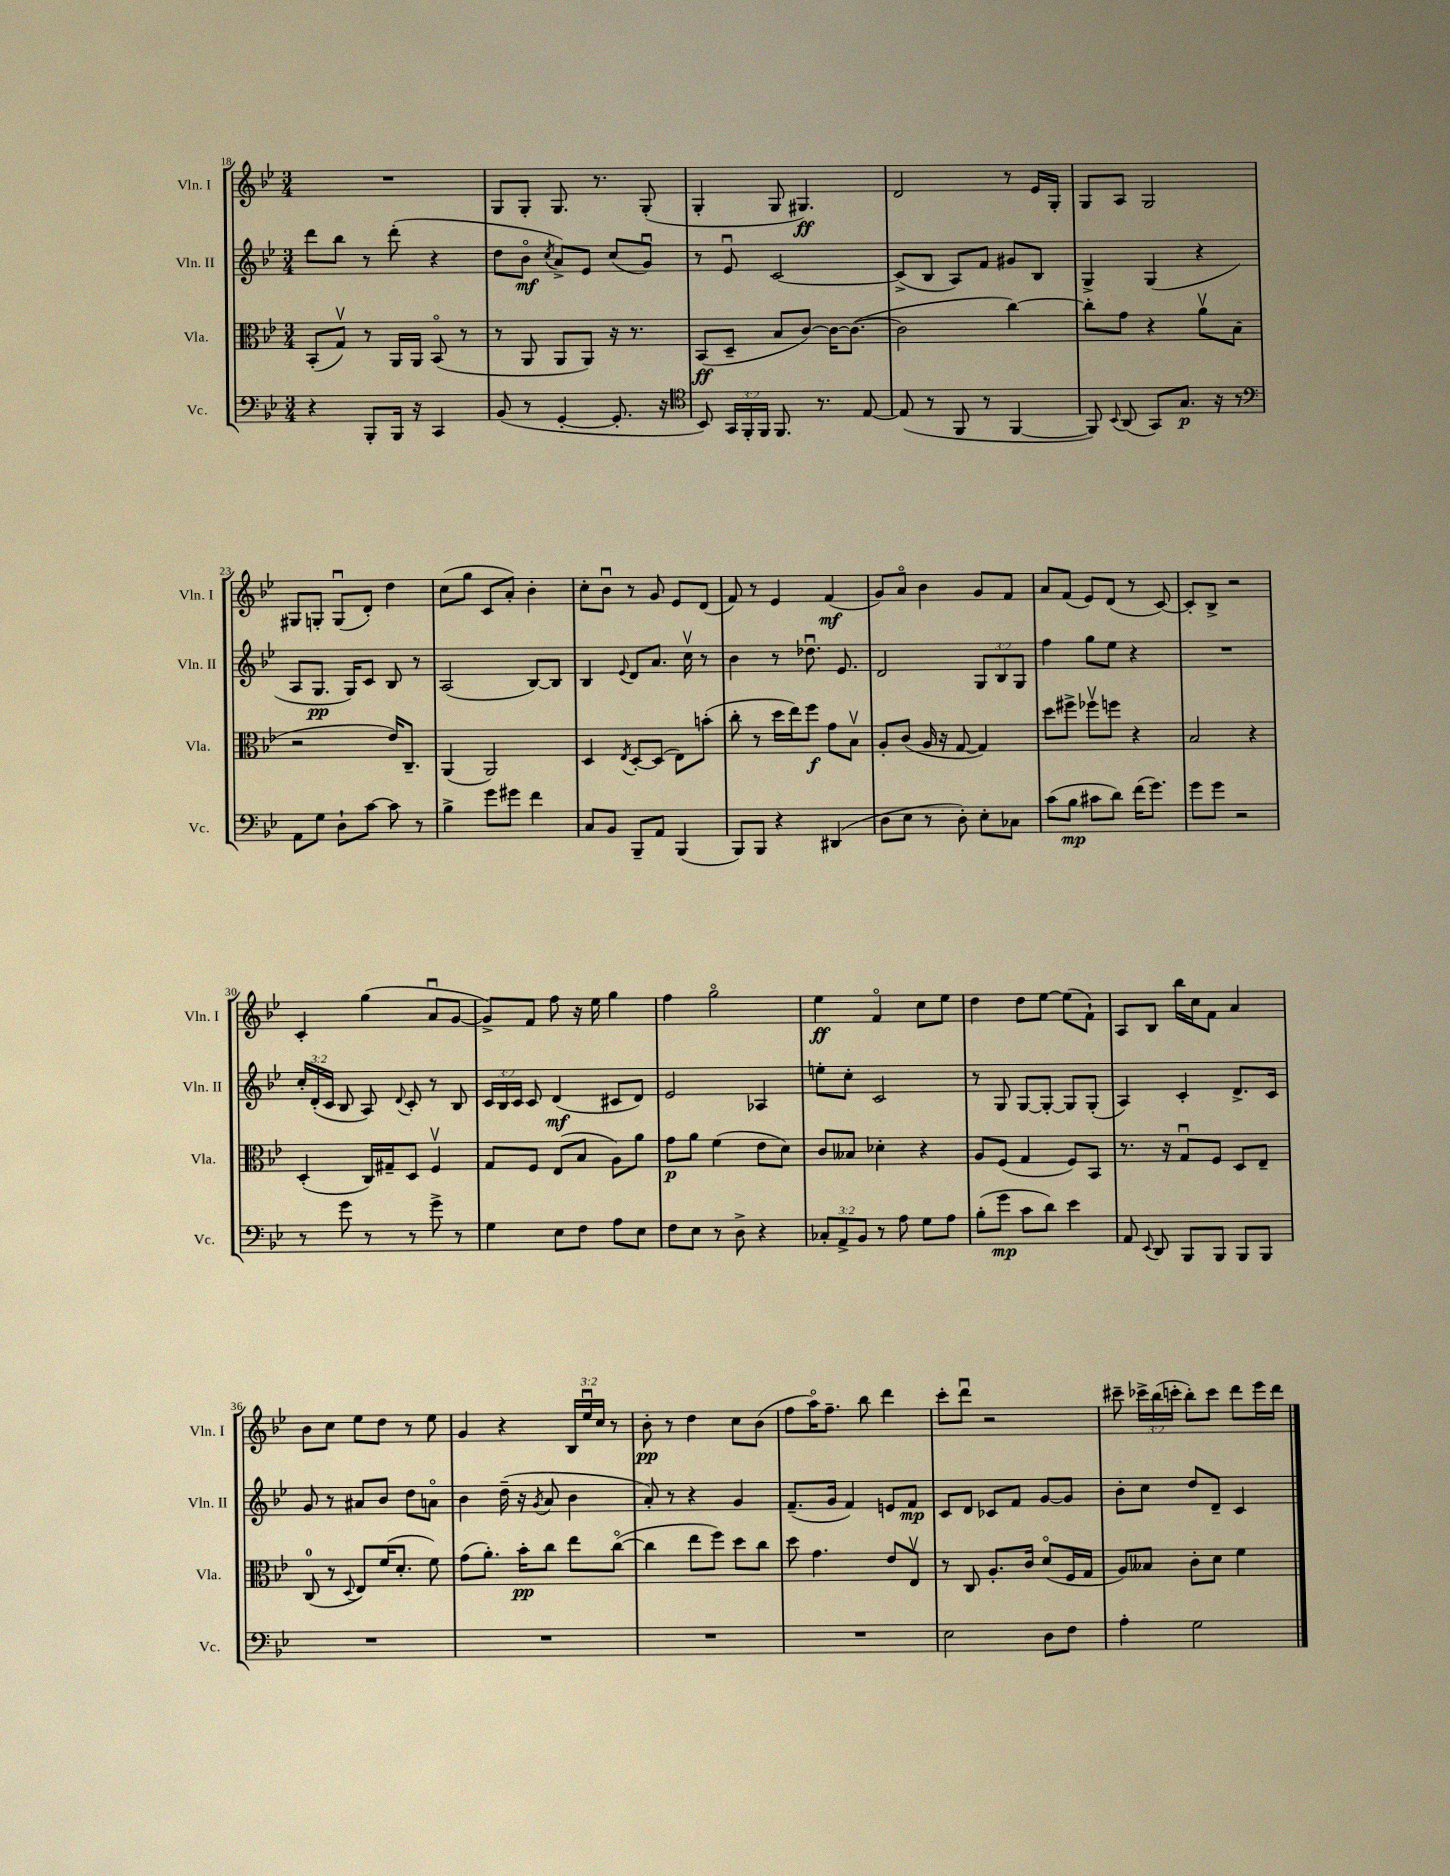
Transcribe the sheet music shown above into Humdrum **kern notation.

**kern	**kern	**kern	**kern
*staff4	*staff3	*staff2	*staff1
*clefF4	*clefC3	*clefG2	*clefG2
*k[b-e-]	*k[b-e-]	*k[b-e-]	*k[b-e-]
*M3/4	*M3/4	*M3/4	*M3/4
4r	(8BB-'	8ddd	2.r
.	8Gv)	8bb-	.
8BBB-'	8r	8r	.
16BBB-	16AA	(8ddd'	.
16r	16AA	.	.
4CC	(8BB-o	4r	.
.	8r	.	.
=	=	=	=
(8BB-	8r	8dd	8G
8r	8AA	8b-o	8G'
.	.	8qcc	.
[4GG'	8AA	8a^)	8.G
.	8AA)	8e-	.
.	.	.	8.r
8.GG']	16r	(8cc	.
.	8.r	.	.
.	.	8gu)	(8G'
16r	.	.	.
=	=	=	=
*clefC4	*	*	*
8BB-)	(8BB-	8r	4G'
24GG	8D~	8e-u	.
24FF'	.	.	.
24FF	.	.	.
8.FF	8B-	[2c	8G
.	[8c)	.	4.G#)
8.r	.	.	.
.	16c_	.	.
.	(8.c_	.	.
[8E-	.	.	.
=	=	=	=
(8E-]	2c]	(8c^]	2d
8r	.	8B-	.
8FF	.	8A)	.
8r	.	8f	.
[4FF	[4cc)	8g#	8r
.	.	8B-	16e-
.	.	.	16G'
=	=	=	=
8FF])	8cc']	4G^	8G
8qqBB-	.	.	.
(8AA	8g	.	8A
8GG)	4r	(4G	2G
8.G	.	.	.
.	8av	4r	.
16r	.	.	.
8r	(8B-	.	.
=	=	=	=
*clefF4	*	*	*
8AA	2r	8A	8G#
8G	.	8.G	8G'
8D`	.	.	(8Gu
.	.	16G)	.
[8c	.	8c	8d')
8c]	16e-)	8B-	4dd
.	8.C~	.	.
8r	.	8r	.
=	=	=	=
4B-^	(4AA	(2A	(8cc
.	.	.	8gg
8g	2AA)	.	8c
8g#	.	.	8a')
4f	.	[8B-)	4b-'
.	.	8B-]	.
=	=	=	=
8C	4D	4B-	8cc'
8BB-	.	.	8b-u
.	8qE-	8qqe-	.
8BBB-~	[8D'	8d	8r
8AA	(8D]	8.a	8g
(4BBB-	8E-)	.	8e-
.	.	16ccv	.
.	(8b'	8r	(8d
=	=	=	=
8BBB-)	8cc'	4b-	8f)
8BBB-	8r	.	8r
4r	16dd	8r	4e-
.	16ee-)	.	.
.	8ff	8.dd-u	.
(4DD#	8g	.	(4f
.	.	8.e-	.
.	8B-v	.	.
=	=	=	=
8D	8A'	2d	8g)
8E-	(8c	.	8ao
8r	16A	.	4b-
.	16r	.	.
8D')	[8G	.	.
8E-'	4G])	12G	8g
.	.	12B-	.
8C-	.	.	8f
.	.	12G	.
=	=	=	=
(8c	8dd	4ff	8a
8B-	8ff#^	.	(8f
8c#	8ff-v	8gg	8e-)
8d)	8ff	8ee-	(8d
(16f	4r	4r	8r
8.g)	.	.	.
.	.	.	[8c)
=	=	=	=
8g	2B-	2.r	8c']
8g	.	.	8B-^
2r	.	.	2r
.	4r	.	.
=	=	=	=
8r	(4D'	24cc'	4c'
.	.	(24d'	.
.	.	24c	.
8g	.	8B-	.
8r	16C)	8A)	(4gg
.	16G#~	.	.
.	.	8qqd	.
8r	8D	8c'	.
8g^	4Fv	8r	8au
8r	.	8B-	[8g
=	=	=	=
4G	8G	24c	8g^])
.	.	24B-	.
.	.	24c	.
.	8F	8c	8f
8E-	(8E-	(4d	8ff
8F	8B-	.	16r
.	.	.	16ee-
8A	8A)	8c#	4gg
8E-	8a	8d)	.
=	=	=	=
8F	8g	2e-	4ff
8E-	8a	.	.
8r	(4f	.	2ggo
8D^	.	.	.
4r	8e-	4A-	.
.	8d)	.	.
=	=	=	=
12C-'	8c	8ee'	4ee-
12AA^	.	.	.
.	8B--	8cc'	.
12BB-	.	.	.
8r	4d-'	2c	4fo
8A	.	.	.
8G	4r	.	8cc
8A	.	.	8ee-
=	=	=	=
(8B-'	8A	8r	4dd
8g	(8F	8G	.
8c	4G	[8G	8dd
8d)	.	8G'_	[8ee-
4e-	8F)	8G]	(8ee-]
.	8BB-	(8G'	8f`)
=	=	=	=
8AA	8.r	4A)	8A
8qqEE-	.	.	.
8DD	.	.	8B-
.	16r	.	.
8BBB-	8Gu	4c'	16bb-
.	.	.	16cc
8BBB-	8F	.	8f
8BBB-	8D	8.d^	4a
8BBB-	8E-~	.	.
.	.	16c	.
=	=	=	=
2.r	(8C	8g	8b-
.	8r	8r	8cc
.	8qqD	.	.
.	8E-)	8a#	8ee-
.	(16f	8b-	8dd
.	8.d'	.	.
.	.	8dd	8r
.	8f)	8ao	8ee-
=	=	=	=
2.r	(8g	4b-	4g
.	8.a')	.	.
.	.	(16dd~	4r
.	16b-'	16r	.
.	.	8qg	.
.	8cc	8a	.
.	8ee-	4b-	24B-
.	.	.	24ee-u
.	.	.	24cc
.	([8cco	.	8r
=	=	=	=
2.r	4cc]	8a')	8b-'
.	.	8r	8r
.	8ee-	4r	4dd
.	8ff)	.	.
.	8dd	4g	8cc
.	8cc	.	(8b-
=	=	=	=
2.r	8dd	(8.f~	8ff
.	4.g	.	16aao)
.	.	16g	8.ff~
.	.	4f)	.
.	.	.	8bb-
.	8e-	8e	4ddd
.	8E-v	8f	.
=	=	=	=
2E-	8r	8c	8ccc'
.	8C	8d	8dddu
.	8.A'	8c-	2r
.	.	8f	.
.	16c	.	.
8D	(8do	[8g	.
8F	16F	8g]	.
.	16G	.	.
=	=	=	=
4A'	8A)	8b-'	8ccc#~
.	8B--	8cc	24ccc-^
.	.	.	(24bb-
.	.	.	24ccc'
2G	8c'	8dd	8bb-')
.	8d	8d~	8ccc
.	4f	4c	8ddd
.	.	.	16eee-
.	.	.	16ddd
==	==	==	==
*-	*-	*-	*-
